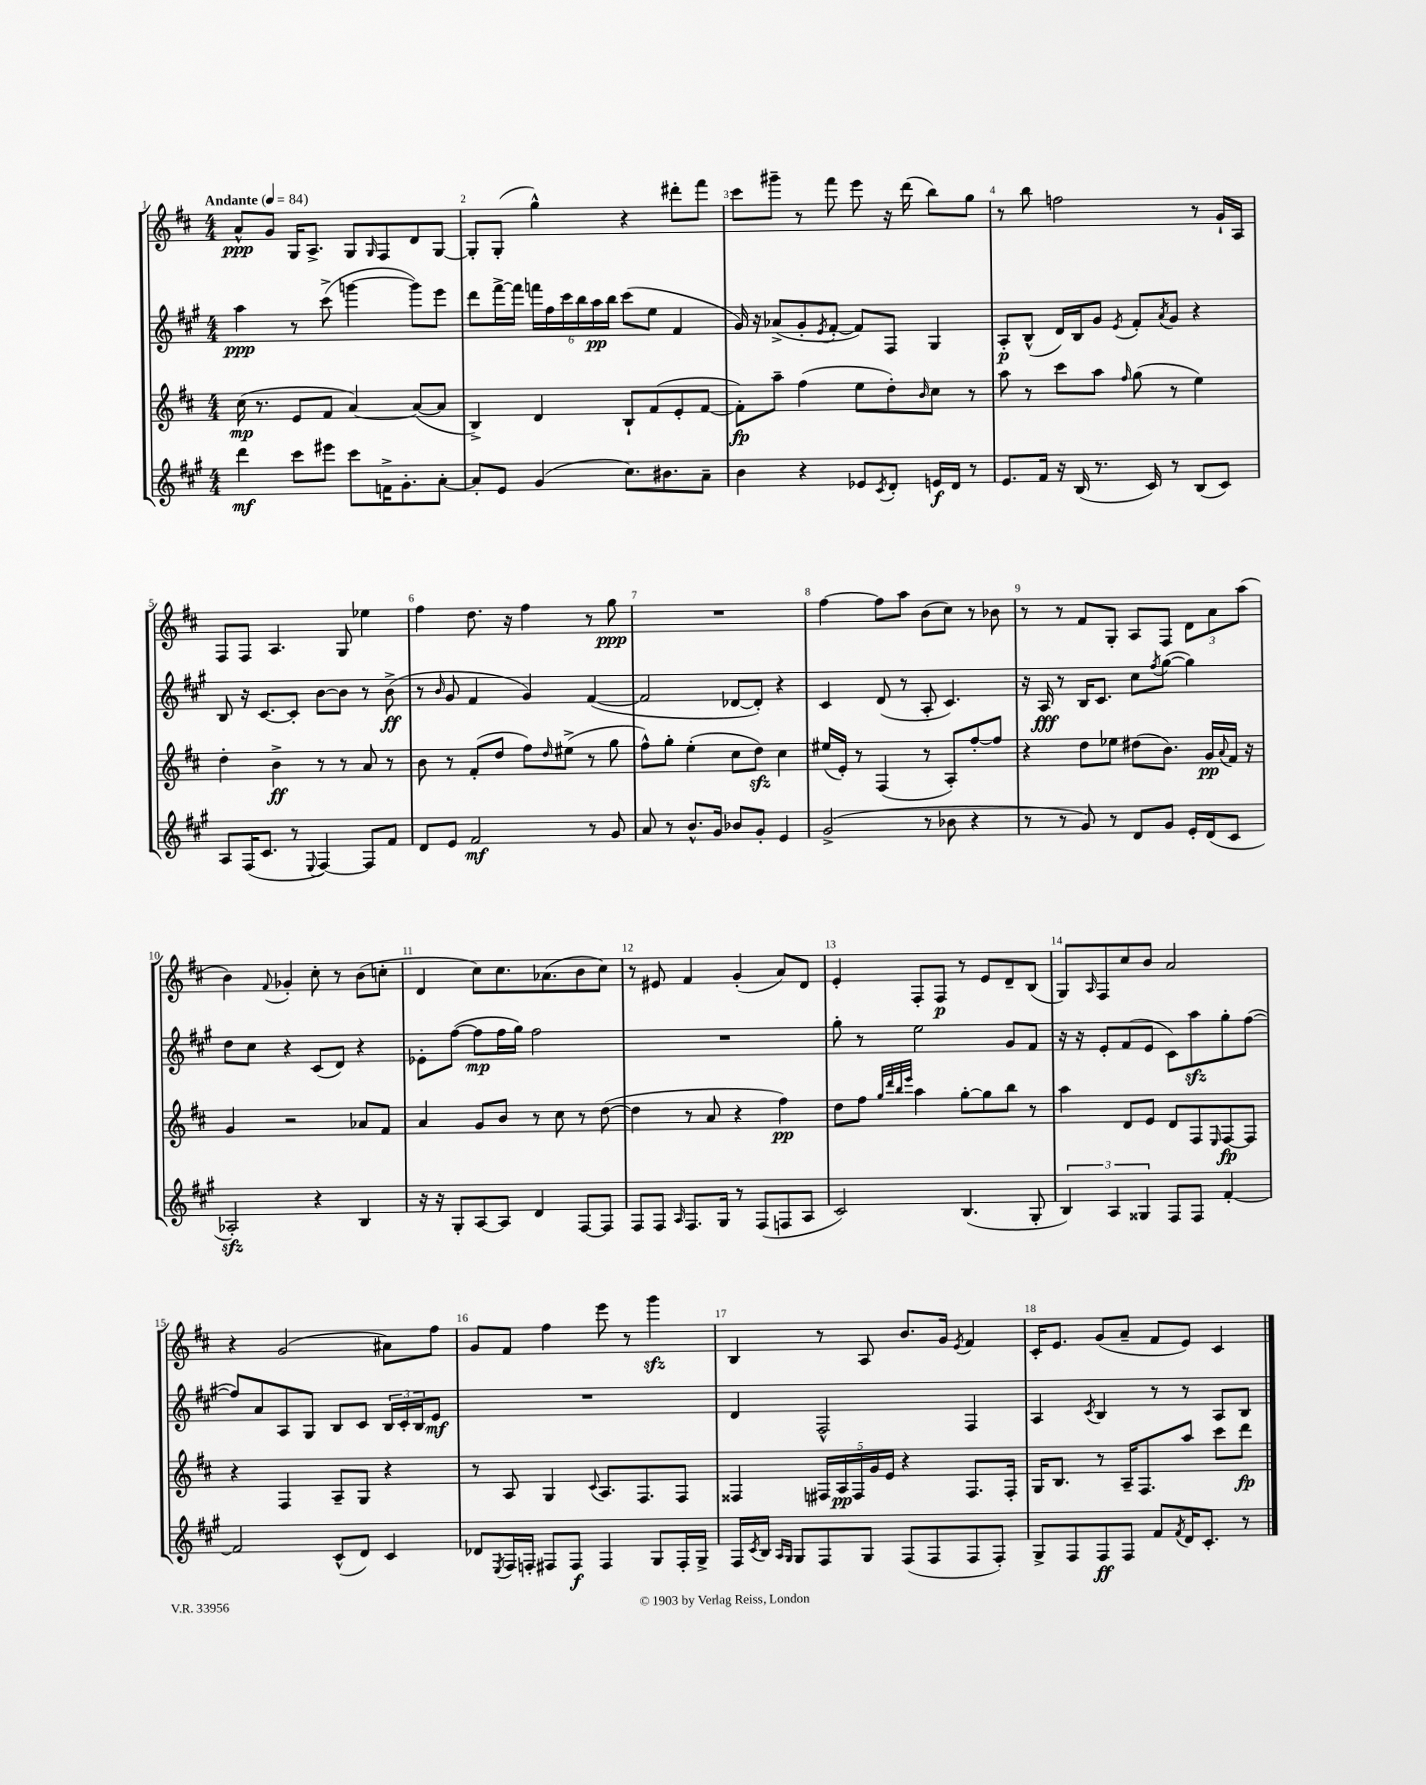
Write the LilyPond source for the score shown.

<<
\new StaffGroup <<
\new Staff = "s0" {
    \clef treble \key d \major \numericTimeSignature \time 4/4 \tempo "Andante" 4 = 84
    a'8-^\ppp g'8 g16 a8.-> g8 \grace { g16 } fis8 d'8 g8~ |
    g8-. g8-.( g''4-^) r4 dis'''8-. fis'''8 |
    cis'''8 gis'''8-- r8 fis'''8 e'''8 r16 d'''16( b''8) g''8 |
    r8 b''8 f''2 r8 g'16-! a16 |
    fis8 fis8 a4. g8 ees''4 |
    fis''4 d''8. r16 fis''4 r8 g''8\ppp |
    R1 |
    fis''4~ fis''8 a''8 b'8( cis''8) r8 bes'8 |
    r8 r8 fis'8 g8-. a8 fis8 \tuplet 3/2 { d'8 a'8 a''8( } |
    b'4) \appoggiatura { fis'8 } ges'4-. cis''8-. r8 b'8( c''8-. |
    d'4 cis''8) cis''8. aes'8.( b'8 cis''8) |
    r8 eis'8 fis'4 g'4-.( a'8) d'8 |
    e'4-. fis8-. fis8\p r8 e'8 d'8-- b8( |
    g8) \grace { a16 } fis8 cis''8 b'8 a'2 |
    r4 g'2( ais'8) fis''8 |
    g'8 fis'8 fis''4 e'''8 r8 g'''4\sfz |
    b4 r8 a8 b'8. g'16 \acciaccatura { e'8 } fis'4 |
    cis'16-. e'8. g'8( a'8-- fis'8 e'8) cis'4 \bar "|." |
}
\new Staff = "s1" {
    \clef treble \key a \major \numericTimeSignature \time 4/4
    a''4\ppp r8 cis'''8->( g'''4~ g'''8) e'''8 |
    d'''8 fis'''16~-> fis'''16 \tuplet 6/4 { f'''16 fis''16 cis'''16 b''16 a''16\pp b''16 } cis'''8( e''8 fis'4 |
    gis'16) r16 aes'8->( gis'8-. \acciaccatura { e'8 } fis'8~-. fis'8) fis8 gis4 |
    a8-.\p b8-^( d'16) b16 gis'8 \acciaccatura { e'8 } fis'8-. \acciaccatura { a'8 } gis'8 r4 |
    b8 r16 cis'8.~ cis'8-. b'8~ b'8 r8 b'8->\ff( |
    r8 \grace { b'16 } gis'8 fis'4 gis'4) fis'4~( |
    fis'2 des'8~ des'8-.) r4 |
    cis'4 d'8( r8 a8-. cis'4.) |
    r16 a16\fff r8 b16 cis'8. cis''8 \acciaccatura { fis''8 } gis''8~( gis''4) |
    d''8 cis''8 r4 cis'8( d'8) r4 |
    ees'8-. fis''8~( fis''8\mp fis''16 gis''16) fis''2 |
    R1 |
    gis''8-. r8 e''2 gis'8 fis'8 |
    r16 r16 e'8-. fis'8( e'8 cis'8) a''8\sfz gis''8-. fis''8~( |
    fis''8) a'8 a8 gis8 b8 cis'8 \tuplet 3/2 { b16 cis'16-. b16 } e'8\mf |
    R1 |
    d'4 fis2-^ fis4 |
    a4 \acciaccatura { cis'8 } b4 r8 r8 a8 b8 \bar "|." |
}
\new Staff = "s2" {
    \clef treble \key d \major \numericTimeSignature \time 4/4
    cis''16\mp( r8. e'8 fis'8 a'4~) a'8~( a'8 |
    b4->) d'4 b8-! fis'8( e'8-. fis'8~ |
    fis'8-.\fp) a''8-- fis''4( e''8 d''8-.) \grace { b'16 } cis''8 r8 |
    a''8 r8 cis'''8 a''8 \grace { fis''16 } g''8( r8 e''4) |
    d''4-. b'4->\ff r8 r8 a'8 r8 |
    b'8 r8 fis'8-.( d''8 fis''8) \grace { d''16 } eis''8->( r8 g''8 |
    fis''8-^) g''8-. e''4-.( cis''8 d''8\sfz) cis''4 |
    eis''16( e'16-.) r8 fis4( r8 a8-.) fis''8~-. fis''8 |
    r4 d''8 ees''8 dis''8( b'8.) g'16\pp \appoggiatura { a'8 } fis'16 r16 |
    g'4 r2 aes'8 fis'8 |
    a'4 g'8 b'8 r8 cis''8 r8 d''8~( |
    d''4 r8 a'8 r4 fis''4\pp) |
    d''8 fis''8 \grace { g''32 d'''32 b''32 e'''32 } a''4 g''8~-. g''8 b''8 r8 |
    a''4 d'8 e'8 d'8 fis8 \grace { e16 } fis8~\fp fis8 |
    r4 fis4 a8-- g8 r4 |
    r8 a8 g4 \appoggiatura { cis'8 } a8. fis8. fis8 |
    fisis4 \tuplet 5/4 { fis16 a16\pp fis16 g'16 e'16 } r4 fis8. fis16-. |
    g16 b8. r8 a16-- fis8. a''8 cis'''8 d'''8\fp \bar "|." |
}
\new Staff = "s3" {
    \clef treble \key a \major \numericTimeSignature \time 4/4
    d'''4\mf cis'''8 eis'''8 cis'''8 f'16-> gis'8.-. a'8~-. |
    a'8-. e'8 gis'4( cis''8.) bis'8. a'8-- |
    b'4 r4 ees'8 \acciaccatura { cis'8 } d'8-. e'16\f d'16 r8 |
    e'8. fis'16 r16 b16( r8. cis'16) r8 b8( cis'8) |
    a8 fis16( cis'8. r8 \appoggiatura { e8 } fis4~) fis8 fis'8 |
    d'8 e'8 fis'2\mf r8 gis'8 |
    a'8 r8 b'8.-^ gis'16 bes'8 gis'8-. e'4 |
    gis'2->( r8 bes'8 r4 |
    r8 r8 gis'8) r8 d'8 gis'8 e'16-. d'16( cis'8 |
    aes2-.\sfz) r4 b4 |
    r16 r16 gis8-. a8~ a8 d'4 fis8~ fis8 |
    fis8 fis8 \grace { a16 } fis8. gis16 r8 fis8( f8 a8 |
    cis'2) b4.( gis8-. |
    \tuplet 3/2 { b4) a4 gisis4 } fis8 fis8 fis'4~-. |
    fis'2 cis'8-^( d'8) cis'4 |
    des'8 \acciaccatura { e8 } fis16 f16-. fis8 fis8\f fis4 gis8 fis16-. gis16-> |
    fis16 \acciaccatura { cis'8 } b16 \grace { a16 gis16 } gis8 fis8 gis8 fis8( fis8 fis8 fis8-.) |
    gis8-> fis8 fis8\ff fis8 fis'8 \acciaccatura { fis'8 } d'16 cis'8.-. r8 \bar "|." |
}
>>
>>
\layout { \context { \Score \override BarNumber.break-visibility = ##(#f #t #t) barNumberVisibility = #all-bar-numbers-visible } }
